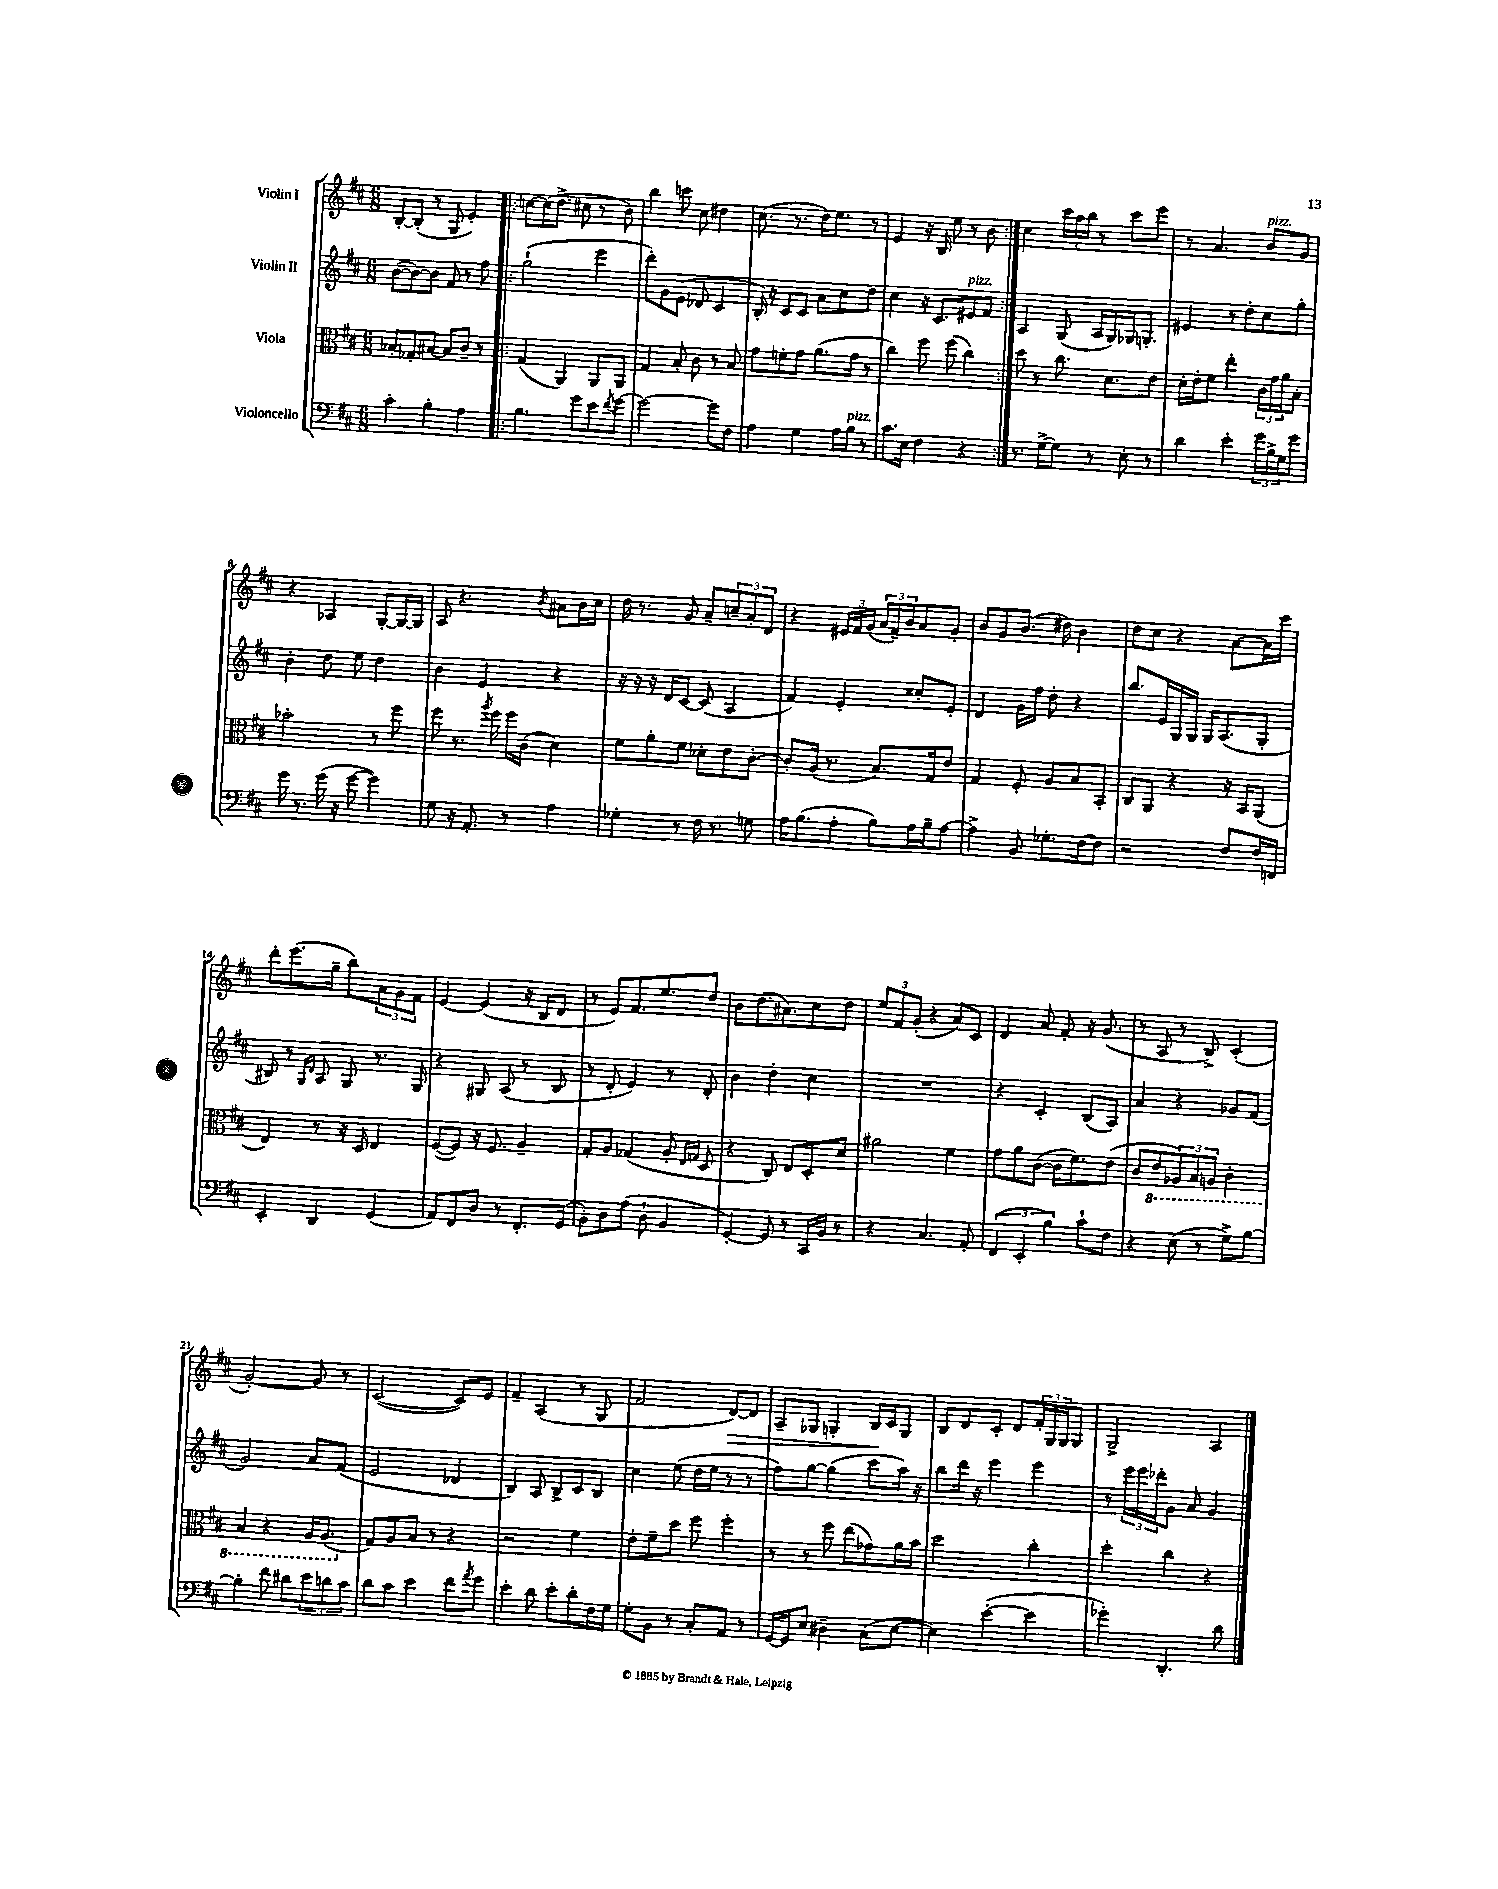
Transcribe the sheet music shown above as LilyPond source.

<<
\new StaffGroup <<
\new Staff = "s0" \with { instrumentName = "Violin I" } {
    \clef treble \key d \major \numericTimeSignature \time 6/8
    b8~-. b8-.( r8 g8 e'4-.) |
    \repeat volta 2 { c''8~ c''16( d''8.-> cis''8 r8 b'8) |
    b''4 c'''8 cis''8 dis''4 |
    cis''8.( r8. d''16) e''8. r8 |
    e'4 r16 b16 e''8 r8 b'8 | }
    cis''4 \tuplet 3/2 { cis'''16 a''16 b''16 } r8 cis'''8 e'''8 |
    r8 a'4. b'8^\markup { \italic "pizz." } g'8 |
    r4 aes4 g8~-. g16~ g16 |
    a8 r4. \acciaccatura { b'8 } ais'8 b'16 cis''16 |
    d''16 r8. g'8 a'8-- \tuplet 3/2 { c''8-- a'8-. d'8 } |
    r4 \tuplet 3/2 { eis'16 fis'16 g'16( } \tuplet 3/2 { a'16 fis'16--) b'16 } a'8 g'8-. |
    b'8 g'8 b'8.( dis''16) b'4 |
    d''8 cis''8 r4 a'8~ a'16 cis'''16 |
    d'''8-. e'''8.( g''16-- b''8) \tuplet 3/2 { a'8 g'8 fis'8 } |
    e'4~ e'4( r16 b16 d'8 |
    r8 e'8) fis'8. e''8. d''8 |
    b'8 d''8.( ais'8.) cis''8 d''8 |
    \tuplet 3/2 { e''8 fis'8 g'8-.( } r4 a'8) cis'8 |
    d'4 a'8 fis'8-. r16 g'8.( |
    r8 a8 r8 b8->) cis'4-.( |
    g'2~-.) g'8 r8 |
    cis'2~( cis'8) e'8 |
    fis'4-- a4( r8 g8 |
    fis'2 d'8~\>) d'8 |
    a8-- ges8 g4-. b16\! cis'16 g8 |
    b8 d'8 cis'8-. d'8 \tuplet 3/2 { fis'16-. g16 g16 } g8 |
    g2-> a4 \bar "|." |
}
\new Staff = "s1" \with { instrumentName = "Violin II" } {
    \clef treble \key d \major \numericTimeSignature \time 6/8
    b'8~( b'8~) b'8 fis'8 r8 fis''8 |
    \repeat volta 2 { g''2-!( e'''4 |
    d'''8-.) g'8 e'8( des'8 cis'4 |
    b16-.) r16 cis'8 cis'8 a'8 cis''8 d''8 |
    cis''4 r16 cis'8. eis'8^\markup { \italic "pizz." } fis'8 | }
    a4 g8( a16 g16) ges16 g8.-. |
    eis'4 r8 d''8-. cis''8 g''8-. |
    b'4-. d''8 e''8 d''4 |
    b'4 e'4 r4 |
    r16 r16 r16 d'16 cis'8~ cis'8( a4 |
    fis'4) e'4-. cisis''8-. e'8-. |
    d'4 g'16 fis''16 d''8-. r4 |
    b''8. e'16 g16 g16 g16 a8.( g8-. |
    bis8) r8 \grace { g16 d'16 } a8 g8 r8. g16 |
    r4 gis8 a8( r8 b8 |
    r8 d'8-. e'4) r8 d'8-. |
    b'4 d''4-. cis''4 |
    R2. |
    r4 cis'4-. b8( a8) |
    a'4 r4 ges'8 fis'8( |
    g'2) a'8 fis'8( |
    e'2 des'4 |
    b4) a8 b8-> cis'8 b8 |
    cis''4 e''8( d''16 e''16 r8 r8 |
    fis''8) g''8~ g''4( cis'''8 a''16) r16 |
    b''8 d'''16 r16 e'''4 e'''4 |
    r8 \tuplet 3/2 { e'''16 e'''16 des'''16-. } g'8 a'8 g'4 \bar "|." |
}
\new Staff = "s2" \with { instrumentName = "Viola" } {
    \clef alto \key d \major \numericTimeSignature \time 6/8
    bes8-. ges8-. bis8~ bis8 cis'8-- r8 |
    \repeat volta 2 { g4( a,4) a,8 a,8 |
    g4 b8-. cis'8 r8 b8 |
    g'8 f'8-. g'8 a'8.( g'16 r8 |
    cis''4) fis''8 fis''8( cis''4) | }
    d''8 r8 cis''8. d'8. e'8 |
    d'16-. e'16-. fis'8 e''4-. \tuplet 3/2 { cis'16 g'16 a'16 } b8-. |
    bes'2-. r8 fis''8 |
    fis''8 r8. \acciaccatura { a''8 } fis''16 fis''16 cis'16( d'4) |
    fis'8 a'8-. fis'8 des'8-. e'8 cis'8~-. |
    cis'8-. a16( r8. b8.) g16 e'8 |
    g4 fis8-. a8 b8 b,8-. |
    cis8 a,8 r4 r16 b,16 a,8( |
    e4) r8 r16 d16 e4 |
    fis8~( fis8) r16 fis8. a4-- |
    g8-. a8 ges4( a8-. \grace { e16 g16 } d8 |
    r4 cis8) e8 d8-. d'8 |
    ais'2 fis'4 |
    g'8 a'8 cis'8~( cis'16 fis'8.) e'8( |
    cis'8 \ottava #-1 e8 \tuplet 3/2 { aes,8) b,8 a,8 } cis4-. |
    b,4 r4 a,16 a,8.( \ottava #0 |
    g8) a8 b8 r8 r4 |
    r2 fis'4 |
    e'8-. fis'8-- d''8 fis''8 fis''4-. |
    r8 r8 fis''8 e''8( ges'8) a'16 b'16 |
    d''2 cis''4-. |
    d''4-. cis''4 r4 \bar "|." |
}
\new Staff = "s3" \with { instrumentName = "Violoncello" } {
    \clef bass \key d \major \numericTimeSignature \time 6/8
    cis'4-. b4-. a4 |
    \repeat volta 2 { b4. g'8 e'8 \acciaccatura { fis'8 } g'8~ |
    g'2~ g'8 fis8 |
    a4 g4 a16 b16^\markup { \italic "pizz." } r8 |
    cis'8. e16 fis4 r4 | }
    r8. g16~-> g8 r8 e8-. r8 |
    d'4 e'4-. \tuplet 3/2 { g'16 b16-> g16 } g'8 |
    g'16 r8. g'16( r16 g'8~ g'4) |
    g8 r16 a,8.-. r8 a4 |
    ges4-. r8 fis16 r8. g8 |
    a16 b8.( a8-. b8) a16 b16-- a8~ |
    a4-> b,8 ges8.-. fis16~ fis8 |
    r2 fis8 fis16 f,16 |
    e,4-. d,4 g,4( |
    a,8) fis,8 d8 r8 fis,8.-. g,16( |
    b,8-.) d8 a8( d8-! b,4 |
    g,4~-.) g,8 r8 cis,16 b,16 r8 |
    r4 cis4. a,8-. |
    \tuplet 3/2 { fis,4( e,4-. b4) } cis'8-! fis8 |
    r4 e8( r8 g8->) b8~ |
    b4-. fis'8 dis'8 \tuplet 3/2 { e'8 d'8 cis'8 } |
    d'8 cis'8 e'4 fis'8 \acciaccatura { a'8 } g'8 |
    e'4-. d'8 e'8-. d'8-. fis16 g16 |
    g8-. b,8 r8 cis8-. a,8 r8 |
    g,16~ g,16 e8 dis4-- cis8( e8~ |
    e4) e'4~-.( e'4 |
    ges'4-.) d,4.-. d'8 \bar "|." |
}
>>
>>
